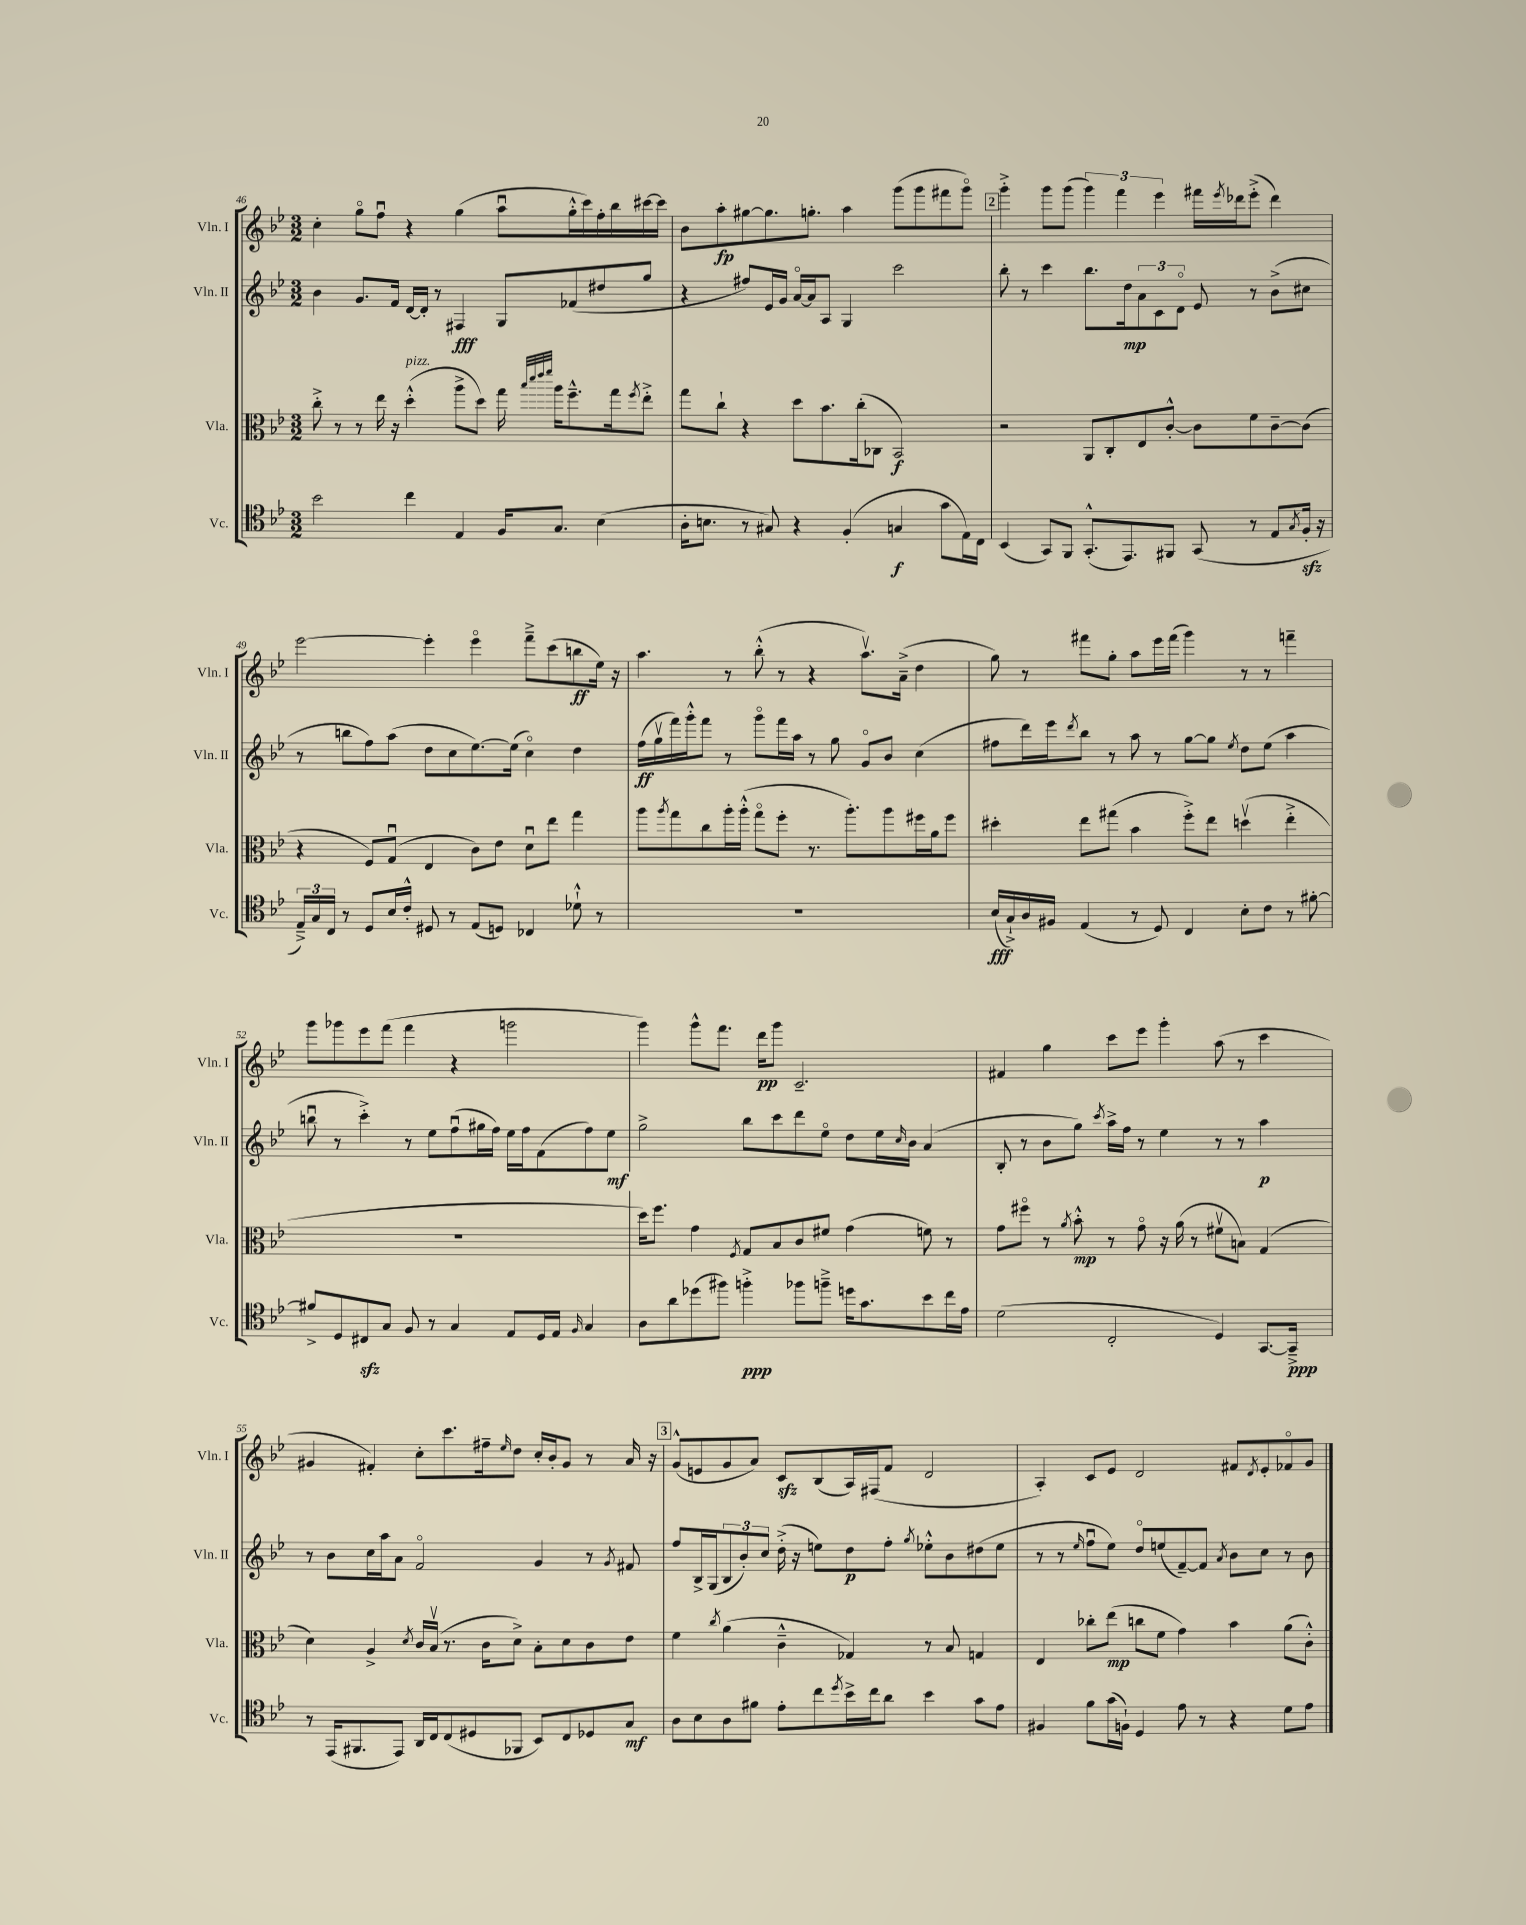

**kern	**kern	**kern	**kern
*staff4	*staff3	*staff2	*staff1
*clefC4	*clefC3	*clefG2	*clefG2
*k[b-e-]	*k[b-e-]	*k[b-e-]	*k[b-e-]
*M3/2	*M3/2	*M3/2	*M3/2
2b-\	8cc'^\	4b-\	4cc'\
.	8r	.	.
.	8r	8.g/L	8ggo\L
.	16ee-\	.	8ffu\J
.	16r	16f/Jk	.
4cc\	(4dd'^^\	[16d/LL	4r
.	.	16d'/]JJ	.
.	.	8r	.
4E-/	8aa^\L	4F#/	(4gg\
.	8dd\J)	.	.
16F/LK	16gg\	8G/L	8aau\L
.	32qqbb-/LLL	.	.
.	32qqddd/	.	.
.	32qqeee-/	.	.
.	32qqfff/JJJ	.	.
8.G/J	16aa\LK	.	.
.	8.ff~^^\	(8f-/	16gg'^^\L
.	.	.	16ccc\)
(4B-\	.	8dd#/	16ff'\
.	16gg\k	.	16bb-\
.	8qff/	.	.
.	8ee-'^\J	8gg/J	[16ccc#\
.	.	.	16ccc#\]JJ
=	=	=	=
16A'\LK	8gg\L	4r	8b-\L
8.B\J	.	.	.
.	8cc`\J	.	8aa'\
8r	4r	8ff#/L)	[8gg#\
8G#/)	.	16e-/L	8.gg#\]
.	.	16g/JJ	.
4r	8dd\L	[16ao/LL	.
.	.	16a/]J	8.gg'\J
.	8.b-\	8A/J	.
(4F'/	.	4G/	4aa\
.	(16cc'\k	.	.
.	8C-\J	.	.
4G/	2BB-/)	2ccc\	(8ggg\L
.	.	.	8ggg\
8g\L	.	.	8fff#\
16E-\L)	.	.	8gggo\J)
16C\JJ	.	.	.
=	=	=	=
(4BB-/	2r	8bb-'\	4ggg'^\
.	.	8r	.
8GG/L)	.	4ccc\	8ggg\L
8FF/J	.	.	(8ggg\J
(8.GG'^^/L	8AA/L	8.bb-\L	6ggg\)
.	8C'/	.	.
.	.	.	6fff\
8.EE-/)	.	16dd\k	.
.	8E-/	12a\	.
.	.	12c\	6eee-\
8FF#/J	[8c'^^/J	.	.
.	.	12do\J	.
(8GG/	8c\]L	8e-/	16fff#\LL
.	.	.	8qeee-/
.	.	.	16ddd-\J
8r	8f\	8r	(8eee-'^\J
8E-/L	[8c~\	(8b-^\L	4ddd-\)
8qG/	.	.	.
16F'/Jk	(8c\]J	8cc#\J	.
16r	.	.	.
=	=	=	=
24E-~^/LL)	4r	8r	[2eee-\
24G/	.	.	.
24C/JJ	.	.	.
8r	.	8bb\L	.
8D/L	8F/L)	8ff\)	.
16B-/L	(8Gu/J	(8aa\J	.
16c'^^/JJ	.	.	.
8D#/	4E-/	8dd\L	4eee-'\]
8r	.	8cc\	.
(8E-/L	8c\L)	[8.ee-\)	4eee-o\
8D/J)	8e-\J	.	.
.	.	(16ee-\]Jk	.
4C-/	8du\L	4cco\)	8fff~^\L
.	8ee-\J	.	(8ccc\
8d-`^^\	4gg\	4dd\	8bb\
8r	.	.	16ee-\Jk)
.	.	.	16r
=	=	=	=
1.r	8aa\L	(16ff\LL	4.aa\
.	.	16ggv\	.
.	8qaa/	.	.
.	8gg\	16fff\)	.
.	.	16ggg'^^\J	.
.	8cc\	8fff\J	.
.	16aa'\L	8r	8r
.	(16aa'^^\JJ	.	.
.	8ggo\L	8gggo\L	(8bb-'^^\
.	8ff'\J	16fff\L	8r
.	.	16aa\JJ	.
.	8.r	8r	4r
.	.	8gg\	.
.	8.aa'\L)	.	.
.	.	8go/L	8.aav\L)
.	8aa\	8b-/J	.
.	.	.	(16a~^\Jk
.	16ff#\L	(4cc\	4dd\
.	16a\J	.	.
.	8ff#\J	.	.
=	=	=	=
(16B-/LL	4dd#'\	8ff#\L	8gg\)
16G`^/)	.	.	.
16A/	.	16ddd\L)	8r
16F#/JJ	.	16eee-\J	.
.	.	8qddd/	.
(4E-/	8ee-\L	8bb-\J	8fff#\L
.	(8gg#\J	8r	8gg'\J
8r	4b-\	8aa\	8aa\L
8D/)	.	8r	16eee-\L
.	.	.	(16fff#\JJ
4C/	8ff'^\L)	[8gg\L	4ggg\)
.	8ee-\J	8gg\]J	.
.	.	8qee-/	.
8B-'\L	(4ddv\	8dd\L	8r
8c\J	.	(8ee-\J	8r
8r	4ee-'^\	4aa\	4fff~\
[8f#'\	.	.	.
=	=	=	=
8f#^/]L	1.r	8bbu\	8ggg\L
8D/	.	8r	8ggg-\
8C#/	.	4ccc'^\)	8eee-\
8G/J	.	.	(8fff\J
8F/	.	8r	4fff\
8r	.	8ee-\L	.
4G/	.	(8ffu\	4r
.	.	16gg#\L	.
.	.	16ff\JJ)	.
8E-/L	.	16ee-\LL	2ggg\
.	.	16ff\J	.
16D/L	.	(8f\	.
16E-/JJ	.	.	.
16qqF/	.	.	.
4G/	.	8ff\)	.
.	.	8ee-\J	.
=	=	=	=
8A\L	16dd\LK)	2gg^\	4ggg\)
.	8.ff\J	.	.
8a\	.	.	.
(8dd-\	4g\	.	8ggg^^\L
8ff#\J)	.	.	8.fff\J
.	8qF/	.	.
4ff'^\	8G/L	8bb-\L	.
.	.	.	16ddd\LK
.	8B-/	8ccc\	8ggg\J
8ff-\L	8c/	8ddd\	2.c~/
8ff~^\J	8f#/J	8ee-o\J	.
16dd\LK	(4g\	8dd\L	.
8.g\	.	.	.
.	.	16ee-\L	.
.	.	16qqcc/	.
.	.	16b-\JJ	.
8b-\	8f\)	(4a/	.
16cc\L	8r	.	.
16e-\JJ	.	.	.
=	=	=	=
(2d\	8g\L	8B-'/	4f#/
.	8ff#o\J	8r	.
.	8r	8b-\L	4gg\
.	8qa/	.	.
.	8b-'^^\	8gg\J)	.
.	.	8qccc/	.
2C'/	8r	16aa^\LL	8ccc\L
.	.	16ff\JJ	.
.	8go\	8r	8eee-\J
.	16r	4ee-\	4ggg'\
.	(16a\	.	.
.	8r	.	.
4D/)	8f#v\L	8r	(8aa\
.	8B\J)	8r	8r
[8.GG/L	(4G/	4aa\	4ccc\
16GG~^/]Jk	.	.	.
=	=	=	=
8r	4d\)	8r	4g#/
(16EE-/LK	.	8b-\L	.
8.FF#/	.	.	.
.	4A^/	16cc\L	4f#'/)
.	.	16aa\J	.
8EE-/J)	.	8a\J	.
.	8qd/	.	.
16AA/LL	16c/LL	2fo/	8cc'\L
16C/J	(16B-v/JJ	.	.
(8C/	8.r	.	8.ccc\
8D#/	.	.	.
.	16c\LK	.	16ff#~\k
.	.	.	16qqee-/
8FF-/J	8d^\J)	.	8dd\J
8BB-/L)	8B-'\L	4g/	16cc'/LL
.	.	.	16b-'/J
8C/	8d\	.	8g#/J
8D-/	8c\	8r	8r
.	.	8qg/	.
8G/J	8e-\J	8f#/	16a/
.	.	.	16r
=	=	=	=
8A\L	4f\	8ff/L	(8g^^/L
8B-\	.	16B-^/L	8e/
.	.	(16G/J	.
.	8qcc/	.	.
8A\	(4a\	12B-/	8g/
.	.	12b-'/)	.
8f#\J	.	.	8a/J)
.	.	12cc/J	.
8e-'\L	4c~^^\	(16dd'^\	8c/L
.	.	16r	.
8cc\	.	8ee\L)	(8B-/
8qdd/	.	.	.
16b-^\L	4G-/)	8dd\	16A/L)
16cc\J	.	.	(16F#/J
8a\J	.	8ff'\J	8f/J
.	.	8qgg/	.
4b-\	8r	8ee-'^^\L	2d/
.	8B-/	8b-\	.
8g\L	4G/	(8dd#\	.
8e-\J	.	8ee-\J	.
=	=	=	=
4F#/	4E-/	8r	4A'/)
.	.	8r	.
.	.	16qqee-/	.
8f\L	8cc-'\L	8ffu\L	8c/L
(16g\L	(8ee-\J	8ee-\J)	8e-/J
16F`\JJ)	.	.	.
4D/	8cc\L	8ddo/L	2d/
.	8f\J	(8ee/	.
8e-\	4g\)	[8f~/)	.
8r	.	8f/]J	.
.	.	8qa/	.
4r	4b-\	8b-\L	8f#/L
.	.	.	8qd/
.	.	8cc\J	8e-'/
8d\L	(8a\L	8r	8f-o/
8e-\J	8c'^^\J)	8b-\	8g/J
==	==	==	==
*-	*-	*-	*-
